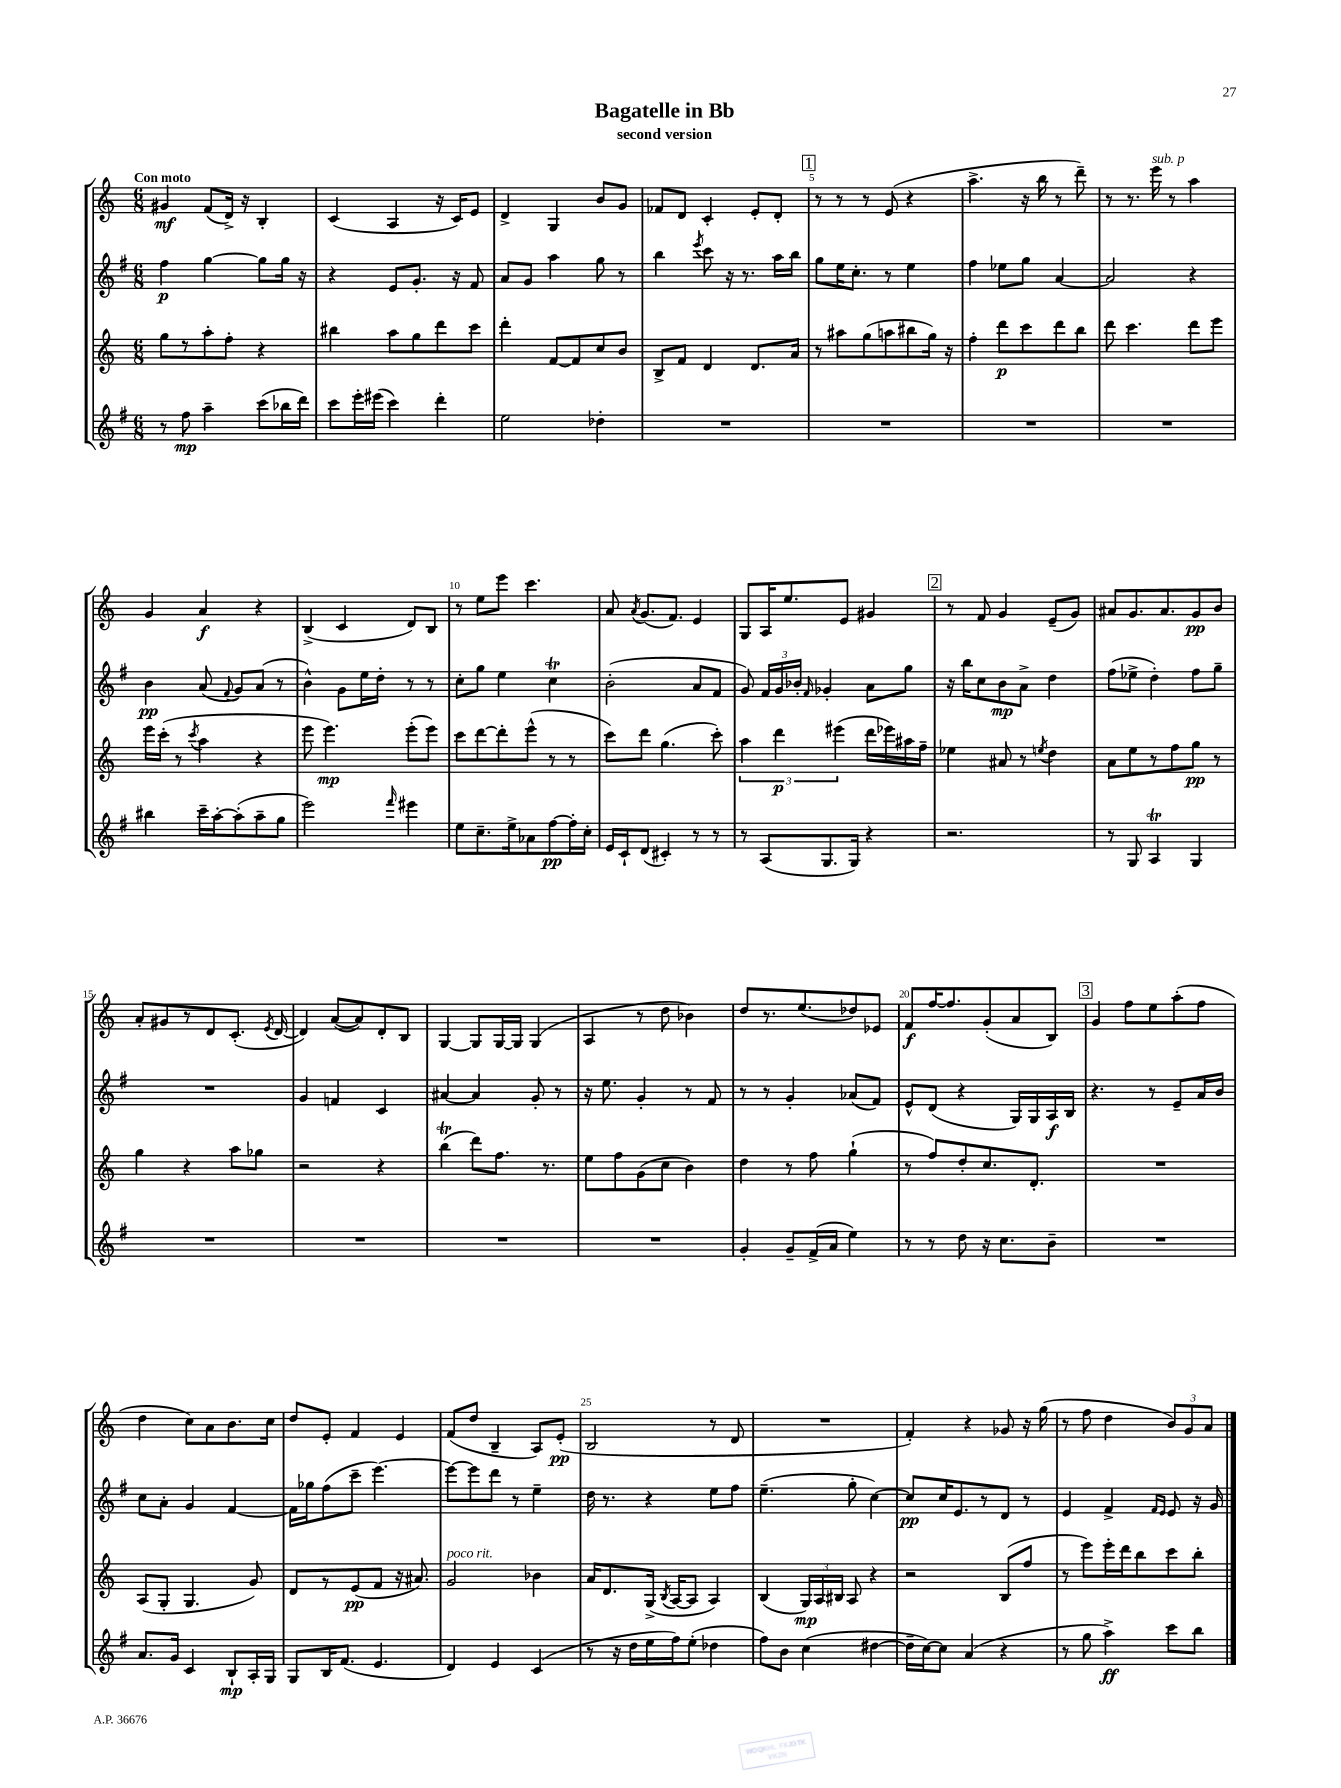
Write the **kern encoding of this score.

**kern	**kern	**kern	**kern
*staff4	*staff3	*staff2	*staff1
*clefG2	*clefG2	*clefG2	*clefG2
*k[f#]	*k[]	*k[f#]	*k[]
*M6/8	*M6/8	*M6/8	*M6/8
8r	8gg\L	4ff#\	4g#/
8ff#\	8r	.	.
4aa~\	8aa'\	[4gg\	(8f/L
.	8ff'\J	.	16d^/Jk)
.	.	.	16r
(8ccc\L	4r	8gg\]L	4B'/
16bb-\L	.	16gg\Jk	.
16ddd\JJ)	.	16r	.
=	=	=	=
8ccc\L	4bb#\	4r	(4c/
16eee'\L	.	.	.
(16eee#\JJ	.	.	.
4ccc\)	8aa\L	8e/L	4A/
.	8gg\	8.g'/J	.
4ddd'\	8ddd\	.	16r
.	.	16r	16c/LK)
.	8ccc\J	8f#/	8e/J
=	=	=	=
2ee\	4ddd'\	8a/L	4d^/
.	.	8g/J	.
.	[8f/L	4aa\	4G/
.	8f/]	.	.
4dd-'\	8cc/	8gg\	8b/L
.	8b/J	8r	8g/J
=	=	=	=
2.r	8B^/L	4bb\	8f-/L
.	8f/J	.	8d/J
.	.	8qeee/	.
.	4d/	8ccc\	4c'/
.	.	16r	.
.	.	8.r	.
.	8.d/L	.	8e'/L
.	.	16aa\LL	8d'/J
.	16a/Jk	16bb\JJ	.
=	=	=	=
2.r	8r	8gg\L	8r
.	8aa#\L	16ee\K	8r
.	.	8.cc'\J	.
.	(8gg\	.	8r
.	8aa\	8r	(8e/
.	8bb#\	4ee\	4r
.	16gg\Jk)	.	.
.	16r	.	.
=	=	=	=
2.r	4ff'\	4ff#\	4.aa^\
.	8ddd\L	8ee-\L	.
.	8ccc\	8gg\J	16r
.	.	.	16bb\
.	8ddd\	[4a/	8r
.	8bb\J	.	8ddd~\)
=	=	=	=
2.r	8ddd\	2a/]	8r
.	4.ccc\	.	8.r
.	.	.	16eee\
.	.	.	8r
.	8ddd\L	4r	4aa\
.	8eee\J	.	.
=	=	=	=
4bb#\	16eee\LL	4b\	4g/
.	(16ccc'\JJ	.	.
.	8r	.	.
.	8qccc/	.	.
16ccc~\LL	4aa\	(8a/	4a/
[16aa'\J	.	.	.
.	.	8qqf#/	.
(8aa'\]	.	8g/L)	.
8aa~\	4r	(8a/J	4r
8gg\J	.	8r	.
=	=	=	=
2eee\)	8eee\	4b^^\)	(4B^/
.	4.eee\)	.	.
.	.	8g\L	4c/
.	.	16ee\L	.
.	.	16dd'\JJ	.
16qqfff#/	.	.	.
4eee#\	(8eee'\L	8r	8d/L)
.	8eee\J)	8r	8B/J
=	=	=	=
8ee\L	8ccc\L	8cc'\L	8r
8.cc~\	[8ddd\	8gg\J	8ee\L
.	8ddd'\]	4ee\	8eee\J
16ee^\k	.	.	.
8a-\	(8eee^^\J	.	4.ccc\
[8ff#\	8r	4cc\	.
16ff#'\]L	8r	.	.
16cc'\JJ	.	.	.
=	=	=	=
16e/LL	8ccc\L)	(2b'\	8a/
16c`/J	.	.	.
.	.	.	8qa/
(8d/J	8ddd\J	.	(8.g/L
4c#'/)	(4.gg\	.	.
.	.	.	8.f/J)
8r	.	8a/L	4e/
8r	8ccc'\)	8f#/J	.
=	=	=	=
8r	6aa\	8g/)	8G/L
(8A/L	.	24f#/LL	16A/K
.	6ddd\	24g/	.
.	.	.	8.ee/
.	.	24b-'/JJ	.
.	.	16qqf#/	.
8.G/	.	4g-'/	.
.	(6eee#\	.	.
.	.	.	8e/J
16G/Jk)	.	.	.
4r	16ddd\LL	8a\L	4g#/
.	16eee-\)	.	.
.	16aa#\	8gg\J	.
.	16ff~\JJ	.	.
=	=	=	=
2.r	4ee-\	16r	8r
.	.	16bb\LK	.
.	.	8cc\	8f/
.	8a#/	8b\	4g/
.	8r	8a^\J	.
.	8qee/	.	.
.	4dd\	4dd\	(8e~/L
.	.	.	8g/J)
=	=	=	=
8r	8a\L	(8ff#\L	8a#/L
8G/	8ee\	8ee-^\J	8.g/
4A/	8r	4dd'\)	.
.	.	.	8.a#/
.	8ff\	.	.
4G/	8gg\J	8ff#\L	8g/
.	8r	8gg~\J	8b/J
=	=	=	=
2.r	4gg\	2.r	8a'/L
.	.	.	8g#/
.	4r	.	8r
.	.	.	8d/
.	8aa\L	.	(8.c'/J
.	8gg-\J	.	.
.	.	.	8qe/
.	.	.	[16d/
=	=	=	=
2.r	2r	4g/	4d/])
.	.	4f/	([8a/L
.	.	.	8a/])
.	4r	4c/	8d'/
.	.	.	8B/J
=	=	=	=
2.r	(4bb\	[4a#/	[4G/
.	8ddd\L)	4a#/]	8G/]L
.	8.ff\J	.	[16G/L
.	.	.	16G/]JJ
.	.	8g'/	(4G/
.	8.r	.	.
.	.	8r	.
=	=	=	=
2.r	8ee\L	16r	4A/
.	.	8.ee\	.
.	8ff\	.	.
.	(8g\	4g'/	8r
.	8cc\J	.	8dd\
.	4b\)	8r	4b-\)
.	.	8f#/	.
=	=	=	=
4g'/	4dd\	8r	8dd/L
.	.	8r	8.r
8g~/L	8r	4g'/	.
.	.	.	(8.ee/
(16f#^/L	8ff\	.	.
16a/JJ	.	.	.
4ee\)	(4gg`\	(8a-/L	8dd-/)
.	.	8f#/J)	8e-/J
=	=	=	=
8r	8r	8e^^/L	8f/L
8r	8ff/L)	(8d/J	[16ff/K
.	.	.	8.ff/]
8dd\	8dd'/	4r	.
16r	8.cc/	.	(8g'/
8.cc\L	.	.	.
.	.	16G/LL)	8a/
.	8.d'/J	16G/	.
8b~\J	.	16A/	8B/J)
.	.	16B/JJ	.
=	=	=	=
2.r	2.r	4.r	4g/
.	.	.	8ff\L
.	.	8r	8ee\
.	.	8e~/L	(8aa'\
.	.	16a/L	8ff\J
.	.	16b/JJ	.
=	=	=	=
8.a/L	(8A/L	8cc\L	4dd\
.	8G'/J	8a'\J	.
16g/Jk	.	.	.
4c/	4.G/	4g/	8cc\L)
.	.	.	8a\
8B`/L	.	[4f#/	8.b\
16A'/L	8g/)	.	.
16G/JJ	.	.	16cc\Jk
=	=	=	=
8G/L	8d/L	16f#\]LL	8dd/L
.	.	16gg-\J	.
16B/K	8r	(8ff#\	8e'/J
(8.f#/J	.	.	.
.	(8e/	8ccc~\J	4f/
4.e/	8f/J	[4.eee\)	.
.	16r	.	4e/
.	8.a#/)	.	.
=	=	=	=
4d/)	2g/	8eee\_L	(8f/L
.	.	8eee\]	8dd/J
4e/	.	8ddd\J	4B~/
.	.	8r	.
(4c/	4b-\	4ee~\	8A/L)
.	.	.	(8e'/J
=	=	=	=
8r	16a/LK	16dd\	2B/
.	8.d/	8.r	.
16r	.	.	.
16dd\LL	.	.	.
16ee\	(16G^/Jk	4r	.
.	8qB/	.	.
16ff#\J)	[16A/LK	.	.
(8ee'\J	8A/]J	.	.
4dd-\	4A/)	8ee\L	8r
.	.	8ff#\J	8d/
=	=	=	=
8ff#\L)	(4B/	(4.ee~\	2.r
8b\J	.	.	.
(4cc\	24G/LL)	.	.
.	24A/	.	.
.	24B#/JJ	.	.
.	8A/	8gg'\	.
[4dd#\	4r	[4cc\)	.
=	=	=	=
16dd#~\]LL	2r	8cc/]L	4f'/)
[16cc\J)	.	.	.
8cc\]J	.	16cc/K	.
.	.	8.e/	.
(4a/	.	.	4r
.	.	8r	.
4r	(8B/L	8d/J	8g-/
.	8ff/J	8r	16r
.	.	.	(16gg\
=	=	=	=
8r	8r	4e/	8r
8gg\	8eee\L)	.	8ff\
4aa^\)	16eee'\L	4f#^/	4dd\
.	16ddd\J	.	.
.	8bb\	.	.
.	.	16qqf#/LL	.
.	.	16qqe/JJ	.
8ccc\L	8ccc\	8e/	12b/L)
.	.	.	12g/
8bb\J	8bb'\J	16r	.
.	.	.	12a/J
.	.	16g/	.
==	==	==	==
*-	*-	*-	*-
